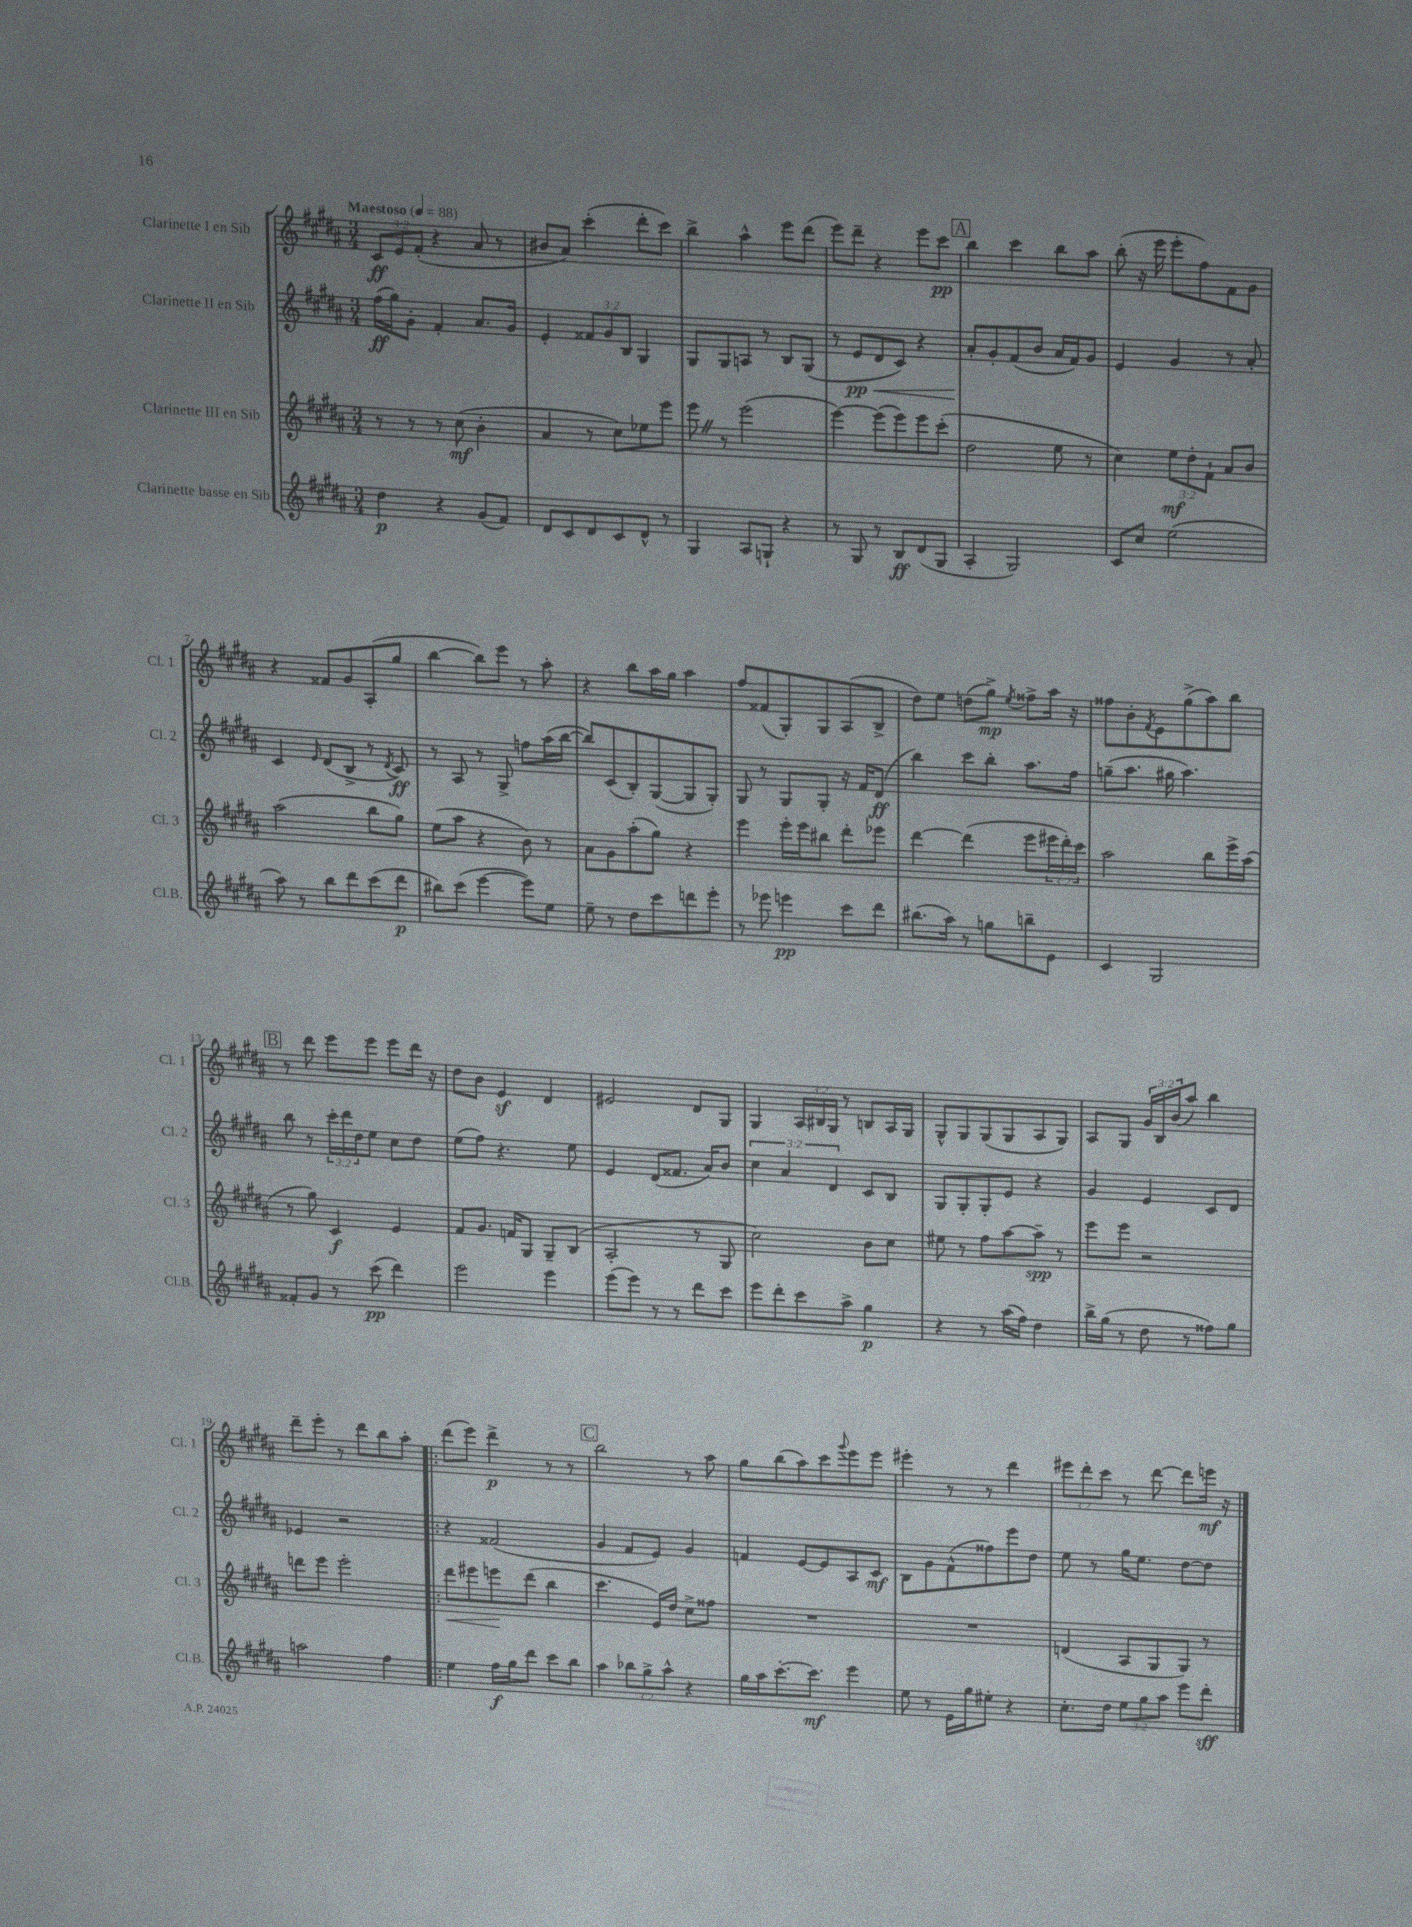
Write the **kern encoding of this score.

**kern	**kern	**kern	**kern
*staff4	*staff3	*staff2	*staff1
*clefG2	*clefG2	*clefG2	*clefG2
*k[f#c#g#d#a#]	*k[f#c#g#d#a#]	*k[f#c#g#d#a#]	*k[f#c#g#d#a#]
*M3/4	*M3/4	*M3/4	*M3/4
*MM88	*MM88	*MM88	*MM88
4dd#\	8r	(16ff#\LL	12c#/L
.	.	16gg#\J)	.
.	.	.	12e/
.	8r	8g#'\J	.
.	.	.	(12f#'/J
4r	8r	4f#'/	4r
.	(8cc#\	.	.
(8g#/L	4b'\	8.a#/L	8a#/
8f#/J)	.	.	8r
.	.	16g#/Jk	.
=	=	=	=
8d#/L	4a#/	4e'/	8b#/L
8c#/	.	.	8a#/J)
8d#/	8r	12f##/L	(4ccc#'\
.	.	12g#/	.
8c#/	8cc#\L)	.	.
.	.	12B/J	.
8d#^^/J	8ee-\	4G#/	8ddd#'\L
8r	8eee\J	.	8ccc#\J)
=	=	=	=
4G#/	8eee\	8G#/L	4bb^\
.	8r	8G#/	.
8A#/L	(2eee\	8A/J	4aa#^^\
8G`/J	.	8r	.
4r	.	8B/L	8eee\L
.	.	(8G#/J	(8ddd#\J
=	=	=	=
8r	[4eee\)	8r	8eee\L)
8G#/	.	8e/L	8ddd#~\J
8r	(8eee\]L	8d#/	4r
8B/L	8eee\)	8c#/J)	.
(8d#/	8eee\	4r	8eee\L
8G#/J	(8ccc#'\J	.	8ccc#\J
=	=	=	=
4A#'/	2dd#\	8a#'/L	4bb\
.	.	8g#'/	.
2G#/)	.	(8f#/	4ccc#\
.	.	8b/J	.
.	8ee\	16a#/LL	8bb\L
.	.	16f#/J)	.
.	8r	8g#/J	8aa#\J
=	=	=	=
8c#/L	4cc#\)	4e/	(8bb'\
8cc#/J	.	.	16r
.	.	.	16eee\
(2ee\	12ee\L	4g#/	8eee'\L
.	12dd#'\	.	.
.	.	.	8ff#\)
.	12f#`\J	.	.
.	8a#/L	8r	8f#\
.	8b/J	8a#'/	8g#\J
=	=	=	=
8aa#\)	(2aa#\	4c#/	4r
8r	.	.	.
.	.	16qqe/	.
8bb\L	.	(8d#/L	8f##/L
8ddd#\	.	8B^/J	8g#/
(8ccc#\	8bb\L	8r	(8A#'/
.	.	8qd#/	.
8ddd#\J	8gg#\J)	8c#/)	8gg#/J
=	=	=	=
8bb#\L)	(8ee\L	8r	[4bb\
(8ccc#\J	8aa#\J	8A#/	.
[4eee\	4r	8r	8bb\]L)
.	.	8G#^/	8eee\J
8eee\]L)	8b\)	8ff\L	8r
8ee\J	8r	(16aa#\L	8aa#'\
.	.	[16bb\JJ	.
=	=	=	=
8ee~\	8a#\L	8bb/]L)	4r
8r	8g#\	(8c#/	.
8dd#\L	(8aa#'\	8B'/)	8bb\L
8ccc#\	8gg#\J)	([8G#/	16aa#\L
.	.	.	16gg#\JJ
8ddd\	4r	8G#/]	4aa#\
8eee'\J	.	8G#'/J)	.
=	=	=	=
8r	4eee\	8G#/	8ff#/L
8eee-\	.	8r	(8f##/
4eee\	16eee'\LL	8G#/L	8G#'/)
.	16eee\J	.	.
.	8bb#\J	8G#'/J	8G#/
8ccc#\L	8ddd#'\L	16r	(8A#/
.	.	16f#/LK	.
8ddd#\J	8eee-\J	(8d#/J	8B^/J
=	=	=	=
(8.bb#\L	[4ddd#\	4bb\)	8dd#\L)
.	.	.	8ee\J
16aa#\Jk)	.	.	.
8r	(4ddd#\]	8ccc#\L	(8dd\L
8gg\L	.	8bb'\J	8gg#^\J)
.	.	.	8qee/
8bb~\	8eee\L	8.aa#\L	8ff##^\L
8e\J	24eee#\L	.	16aa#\Jk
.	24ddd#'\)	.	.
.	.	16ff#\Jk	16r
.	24ccc#\JJ	.	.
=	=	=	=
4c#/	2aa#\	(8gg~\L	8ff##\L
.	.	8.aa#\J	8b'\
.	.	.	8qf#/
2G#/	.	.	8e\
.	.	16gg#\	.
.	.	4.aa#\)	(8gg#^\
.	8bb\L	.	8aa#\)
.	16eee^\L	.	8bb\J
.	(16aa#\JJ	.	.
=	=	=	=
8f##'/L	8r	8bb\	8r
8g#/J	8gg#\)	8r	8ddd#\
8r	4c#/	24ccc#'\LL	8eee\L
.	.	24ddd#\	.
.	.	24dd#\J	.
(8ccc#\	.	8ee\J	8eee\J
4ddd#\)	4e/	8cc#\L	8eee\L
.	.	8dd#\J	16ddd#\Jk
.	.	.	16r
=	=	=	=
2eee\	8f#/L	(8ee\L	8dd#\L
.	8.g#/J	8ff#\J)	8b\J
.	.	4.r	4e/
.	16f/LK	.	.
.	8G#/J	.	.
4eee\	8G#~/L	.	4d#/
.	(8B/J	8ee\	.
=	=	=	=
(8eee\L	2A#'/	4e/	2e#/
8eee\J)	.	.	.
8r	.	(8d#/L	.
8r	.	8.f##/J	.
8ddd#\L	8r	.	8d#/L
.	.	16a#/LK)	.
8ccc#\J	8G#/	8b/J	8G#/J
=	=	=	=
8eee\L	2cc#\)	6cc#\	4G#/
8ddd#'\	.	.	.
.	.	6a#/	.
8ccc#\	.	.	24A#/LL
.	.	.	24B#/
.	.	6d#/	24G#/JJ
8aa#^\J	.	.	8r
4gg#\	8b\L	8c#/L	8B/L
.	8cc#\J	8B/J	16A#/L
.	.	.	16G#/JJ
=	=	=	=
4r	8ee#\	8G#/L	8G#^^/L
.	8r	8G#'/	8G#/
8r	8ff#\L	8G#'/	(8G#/
(16aa#\LL	[8aa#\	8e/J	8G#/
16ff#\JJ)	.	.	.
4dd#\	8aa#~\]J	4r	8A#/
.	8r	.	8G#/J)
=	=	=	=
16bb^\LL	8eee\L	4g#/	8A#/L
(16gg#\JJ	.	.	.
8r	8eee\J	.	8G#/J
8dd#\	2r	4e/	24g#/LL
.	.	.	24B/
.	.	.	(24b/J
8r	.	.	8aa#/J)
8ff##\L)	.	8c#/L	4bb\
8gg#\J	.	8d#/J	.
=	=	=	=
2aa\	8ddd\L	4e-/	8ddd#~\L
.	8eee\J	.	8eee'\J
.	2eee'\	2r	8r
.	.	.	8ddd#\L
4ff#\	.	.	8bb\
.	.	.	8aa#'\J
=!|:	=!|:	=!|:	=!|:
4ee\	8ddd#\L	4r	(8ddd#\L
.	8eee#\	.	8eee\J)
16ff#\LL	8eee\	(2f##/	4ddd#^\
16gg#\J	.	.	.
8ddd#\J	(8ddd#\J	.	.
8ccc#\L	4bb\	.	8r
8bb\J	.	.	8r
=	=	=	=
4aa#\	4.ccc#\	4g#/	2bb\
12bb-\L	.	8f#/L	.
12gg#^\	.	.	.
.	16e/LL)	8e/J)	.
12aa#^^\J	.	.	.
.	16dd#/JJ	.	.
4r	8cc#^\L	4g#/	8r
.	8ff##\J	.	8aa#\
=	=	=	=
16gg#\LL	2.r	4f/	8gg#\L
16aa#\J	.	.	.
[8.ccc#'\	.	.	(8bb\
.	.	[8e/L	8aa#\)
8.ccc#\]J	.	.	.
.	.	8e/]	8ccc#\
.	.	.	8qqggg#/
4eee\	.	8A#/	8eee\
.	.	8c#/J	8eee\J
=	=	=	=
8ee\	2.r	8B\L	4eee#'\
8r	.	8g#\	.
16e\LL	.	(8f#^^\	8r
16gg#\J	.	.	.
8ee#'\J	.	8ff##\)	8r
4r	.	8eee\	4ddd#\
.	.	8dd#\J	.
=	=	=	=
8.cc#'\L	(4d/	8ee\	12eee#\L
.	.	.	12ddd#'\
.	.	8r	.
.	.	.	12ccc#\J
16dd#\Jk	.	.	.
12ee\L	8A#/L	16gg#\LK	8r
.	.	8.ee\J	.
12gg#\	.	.	.
.	8G#/	.	[8ddd#\
12aa#\J	.	.	.
8eee\L	8G#/J)	[8dd#\L	8ddd#\]L
8ddd#'\J	8r	8dd#\]J	16eee\Jk
.	.	.	16r
==	==	==	==
*-	*-	*-	*-
